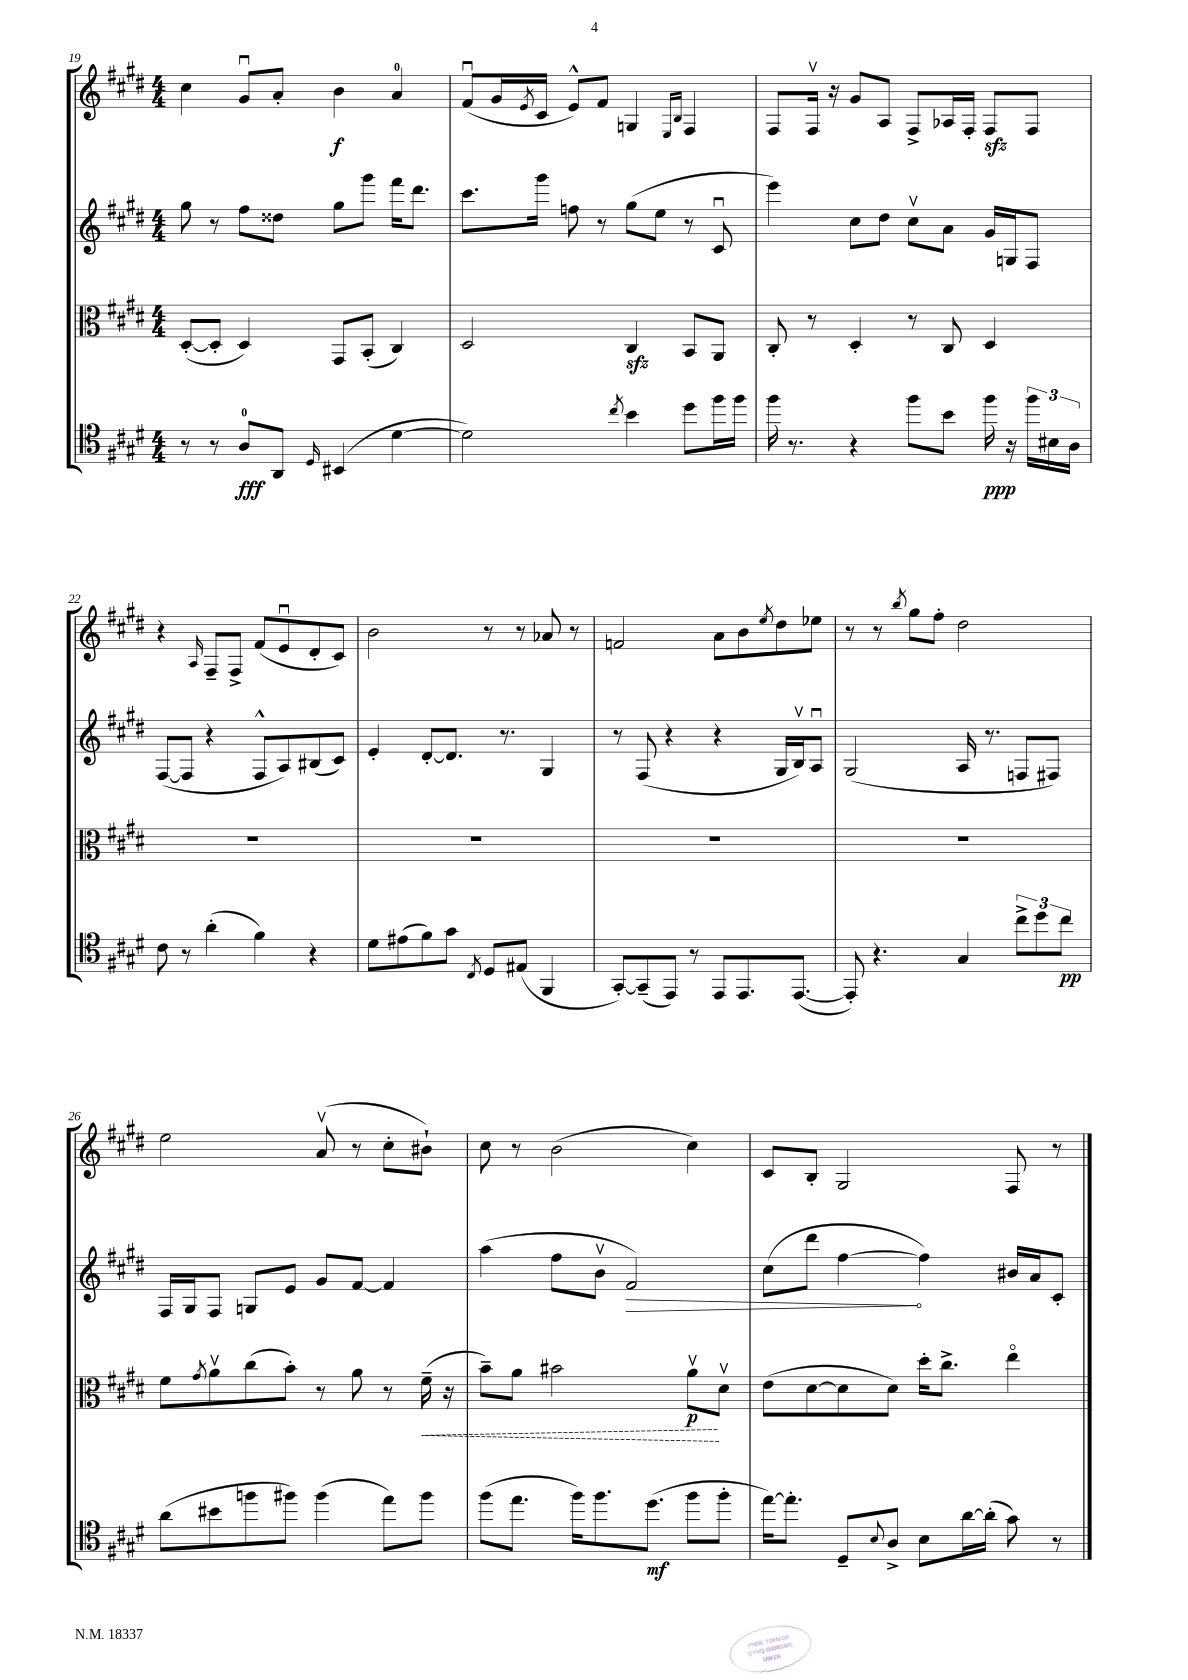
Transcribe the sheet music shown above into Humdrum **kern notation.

**kern	**kern	**kern	**kern
*staff4	*staff3	*staff2	*staff1
*clefC4	*clefC3	*clefG2	*clefG2
*k[f#c#g#d#]	*k[f#c#g#d#]	*k[f#c#g#d#]	*k[f#c#g#d#]
*M4/4	*M4/4	*M4/4	*M4/4
8r	([8D#'	8gg#	4cc#
8r	8D#']	8r	.
8A	4D#)	8ff#	8g#u
8AA	.	8dd##	8a'
16qqD#	.	.	.
(4BB#	8GG#	8gg#	4b
.	(8BB'	8ggg#	.
[4d#	4C#)	16fff#	4a
.	.	8.ddd#	.
=	=	=	=
2d#])	2D#	8.ccc#	(8f#u
.	.	.	16g#
.	.	.	8qe
.	.	16ggg#	16c#
.	.	8ff	8e^^)
.	.	8r	8f#
8qcc#	.	.	.
4b	4C#	(8gg#	4G
.	.	8ee	.
.	.	.	16qqE
.	.	.	16qqB
8dd#	8BB	8r	4F#
16ff#	8AA	8c#u	.
16ff#	.	.	.
=	=	=	=
16ff#	8C#'	4eee)	8F#
8.r	.	.	.
.	8r	.	16F#v
.	.	.	16r
4r	4D#'	8cc#	8g#
.	.	8dd#	8A
8ff#	8r	8cc#v	8F#^
8b	8C#	8a	16A-
.	.	.	16F#'
16ff#	4D#	16g#	8F#
16r	.	16G	.
24ff#	.	8F#	8F#
24B#	.	.	.
24A	.	.	.
=	=	=	=
8c#	1r	([8F#	4r
8r	.	8F#]	.
.	.	.	16qqA
(4a'	.	4r	8F#~
.	.	.	8F#^
4f#)	.	8F#^^	(8f#
.	.	8A)	8eu
4r	.	(8B#	8d#'
.	.	8c#)	8c#)
=	=	=	=
8d#	1r	4e'	2b
(8e#	.	.	.
8f#)	.	[8d#'	.
8g#	.	8.d#]	.
8qC#	.	.	.
8D#	.	.	8r
.	.	8.r	.
(8E#	.	.	8r
4FF#	.	4G#	8a-
.	.	.	8r
=	=	=	=
[8GG#')	1r	8r	2f
(8GG#~]	.	(8F#	.
8EE)	.	4r	.
8r	.	.	.
8EE	.	4r	8a
8.EE	.	.	8b
.	.	.	8qee
.	.	16G#	8dd#
([8.EE	.	16Bv)	.
.	.	8Au	8ee-
=	=	=	=
8EE'])	1r	(2G#	8r
4.r	.	.	8r
.	.	.	8qbb
.	.	.	8gg#
.	.	.	8ff#'
4G#	.	16A	2dd#
.	.	8.r	.
12cc#^	.	8F	.
12dd#	.	.	.
.	.	8F#)	.
12cc#	.	.	.
=	=	=	=
(8a	8f#	16F#	2ee
.	.	16G#	.
.	8qg#	.	.
8b#	8av	8F#	.
8ff	(8cc#	8G	.
8ff#)	8b')	8e	.
(4ff#	8r	8g#	(8av
.	8a	[8f#	8r
8ee)	8r	4f#]	8cc#'
8ff#	(16f#~	.	8b#`)
.	16r	.	.
=	=	=	=
(8ff#	8b~)	(4aa	8cc#
8.ee	8a	.	8r
.	2b#	8ff#	(2b
16ff#)	.	.	.
8.ff#	.	8bv	.
.	.	2f#)	.
(8.dd#	.	.	.
8ff#	8av	.	4cc#)
8ff#'	8d#v	.	.
=	=	=	=
[16ee)	(8e	(8cc#	8c#
8.ee']	.	.	.
.	[8d#	8ddd#	8B'
8D#~	8d#]	[4ff#	2G#
8qqB	.	.	.
8A^	8d#)	.	.
8B	16dd#'	4ff#])	.
.	8.cc#^	.	.
[16a	.	.	.
(16a']	.	.	.
8g#)	4eeo	16b#	8F#
.	.	16a	.
8r	.	8c#'	8r
==	==	==	==
*-	*-	*-	*-
